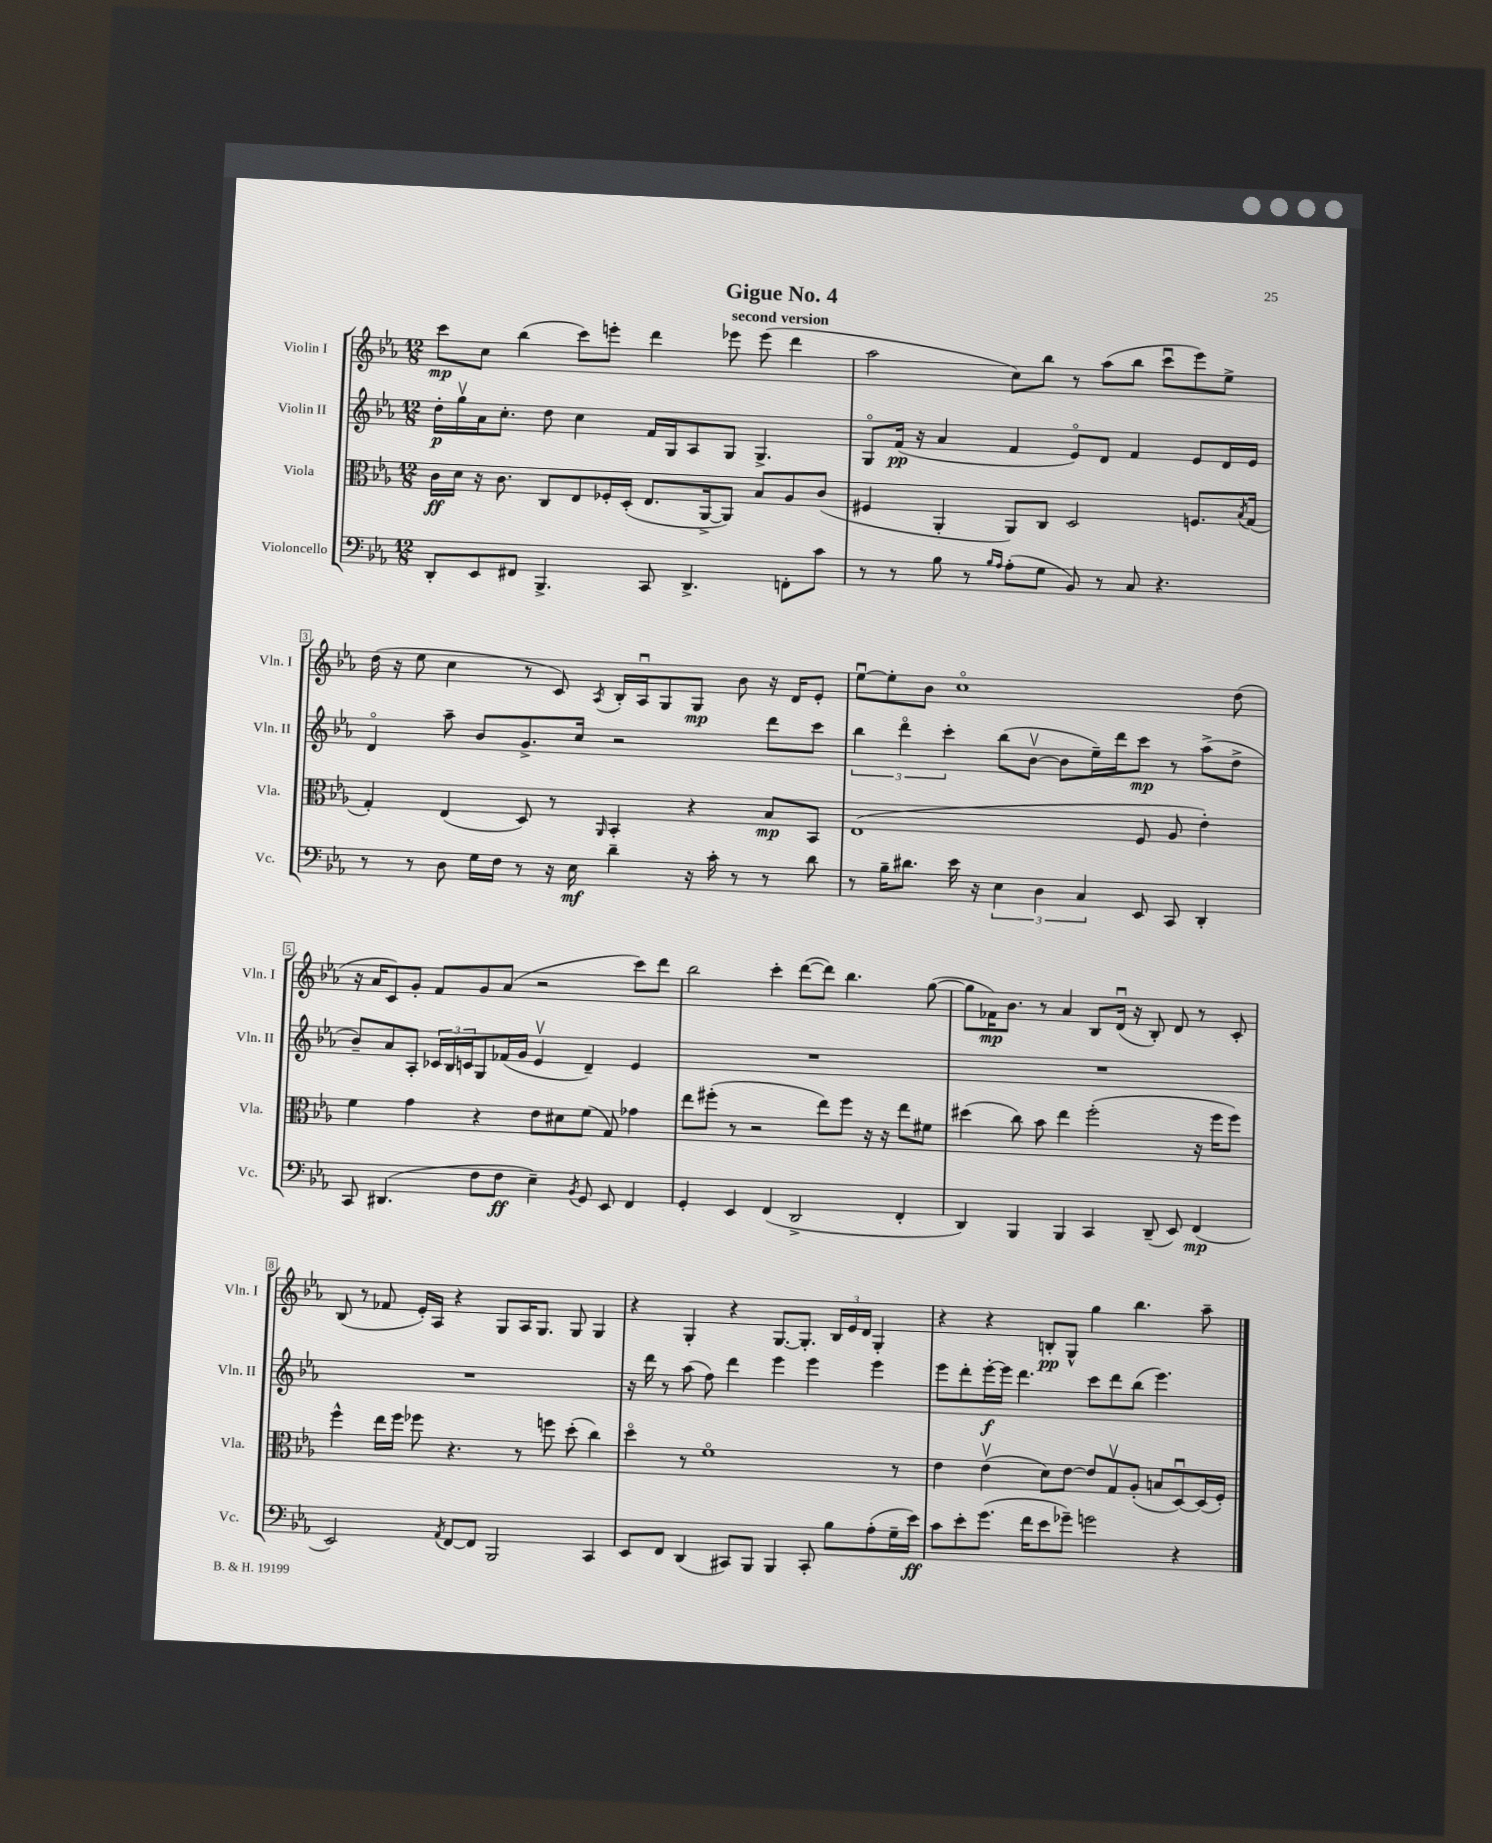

**kern	**kern	**kern	**kern
*staff4	*staff3	*staff2	*staff1
*clefF4	*clefC3	*clefG2	*clefG2
*k[b-e-a-]	*k[b-e-a-]	*k[b-e-a-]	*k[b-e-a-]
*M12/8	*M12/8	*M12/8	*M12/8
8DD'	16c	16dd'	8ccc
.	16d	16ggv	.
8EE-	16r	16a-	8cc
.	8.c	8.cc'	.
8FF#	.	.	(4bb-
4.BBB-^	8C	8dd	.
.	8E-	4cc	8ccc)
.	16F-'	.	8eee'
.	(16D'	.	.
8CC	8.E-	16f	4ddd
.	.	16G	.
4.DD^	.	8A-	.
.	[16AA-^	.	.
.	8AA-])	8G	8eee-
.	8B-	4.G^	(8eee-
8FF'	8A-	.	4ddd
8c	(8c	.	.
=	=	=	=
8r	4F#	8Go	2aa-
8r	.	(16f	.
.	.	16r	.
8B-	4AA-'	4a-	.
8r	.	.	.
16qqB-	.	.	.
16qqA-	.	.	.
(8A-'	8AA-)	4f	8cc)
8G	8C	.	8bb-
8BB-)	2D	8e-o)	8r
8r	.	8d	(8aa-
8C	.	4f	8bb-
4.r	.	.	8cccu
.	8.F	8e-	8eee-)
.	.	16d	8ee-^
.	8qB-	.	.
.	(16G	16e-	.
=	=	=	=
8r	4G')	4do	(16dd
.	.	.	16r
8r	.	.	8ee-
8D	(4E-	8aa-~	4cc
16G	.	8b-	.
16F	.	.	.
8r	8D)	8.g^	8r
16r	8r	.	8c)
16E-	.	16cc	.
.	16qqAA-	.	8qA-
4d~	4BB-'	2r	16B-'
.	.	.	16A-u
.	.	.	8G
16r	4r	.	8G
16c'	.	.	.
8r	.	.	8b-
8r	8B-	8ddd	16r
.	.	.	16d
8d	8BB-	8ccc	8e-'
=	=	=	=
8r	(1E-	6bb-	[8ee-u
16B-~	.	.	8ee-']
.	.	6dddo	.
8.d#	.	.	.
.	.	.	8b-
.	.	6ccc'	.
16e-	.	.	1cco
16r	.	.	.
6E-	.	(8bb-	.
.	.	[8b-v	.
6D	.	.	.
.	.	8b-]	.
6C	.	.	.
.	.	16ee-~)	.
.	.	16ddd	.
8EE-	8F	8ccc	.
8CC	8A-	8r	.
4DD'	4e-')	(8aa-^	.
.	.	8dd^	(8dd
=	=	=	=
8CC	4f	8b-~)	16r
.	.	.	16a-
(4.DD#	.	8a-	8c)
.	4g	8A-'	8g'
.	.	24c-	8f
.	.	24B-	.
.	.	24c	.
8F	4r	8G	8g
8F	.	(16f-	(8a-
.	.	16g	.
4E-~)	8e-	4e-v	2r
.	8d#	.	.
8qBB-	.	.	.
8GG	(8f	4d~)	.
8EE-	8G)	.	.
4FF	4g-	4e-	8ccc)
.	.	.	8ddd
=	=	=	=
4GG'	8ee-	1.r	2bb-
.	(8ff#'	.	.
4EE-	8r	.	.
.	2r	.	.
(4FF	.	.	4ccc'
2DD^	.	.	([8ddd
.	8ee-)	.	8ddd])
.	8ff#	.	4.bb-
.	16r	.	.
.	16r	.	.
4FF'	8ee-	.	.
.	8f#	.	([8gg
=	=	=	=
4DD)	(4dd#	1.r	8gg]
.	.	.	16f-)
.	.	.	8.b-
4BBB-	8cc)	.	.
.	8b-	.	8r
4BBB-	4ee-	.	4a-
4CC	(2ff'	.	8B-
.	.	.	(16du
.	.	.	16r
(8DD~	.	.	8B-')
8EE-)	.	.	8d
(4FF	16r	.	8r
.	16ff	.	.
.	8ff)	.	8c'
=	=	=	=
2EE-)	4ff^^	1.r	(8B-
.	.	.	8r
.	16ee-	.	8f-
.	16ff	.	.
.	8ff-	.	16e-')
.	.	.	16A-
8qAA-	.	.	.
[8FF	4.r	.	4r
8FF]	.	.	.
2BBB-	.	.	8G
.	8r	.	16A-
.	.	.	8.G
.	8ff	.	.
.	(8dd'	.	8G
4CC	4cc)	.	4G
=	=	=	=
8EE-	4ddo	16r	4r
.	.	16ddd	.
8FF	.	8r	.
(4DD	8r	(8aa-	4G'
.	1fo	8ff)	.
8CC#)	.	4ddd	4r
8BBB-	.	.	.
4BBB-	.	4eee-	[8.G
.	.	.	8.G']
8CC#'	.	4eee-	.
8B-	.	.	24B-
.	.	.	24e-
.	.	.	24d
(8A-'	.	4eee-	4G'
16G~	8r	.	.
16e-)	.	.	.
=	=	=	=
8c	4e-	8eee-	4r
8e-'	.	8ddd'	.
(8.g	(4e-v	[16eee-'	4r
.	.	16eee-]	.
.	.	4.ddd	.
16f	.	.	.
8e-	8d)	.	8B'
8g-~)	[8e-	.	8G^^
2g	8e-]	8ccc	4gg
.	8Gv	8ddd	.
.	(8A-'	(8bb-	4.bb-
.	8B	4.eee-)	.
4r	[8Du)	.	.
.	(16D]	.	8aa-~
.	16F')	.	.
==	==	==	==
*-	*-	*-	*-
